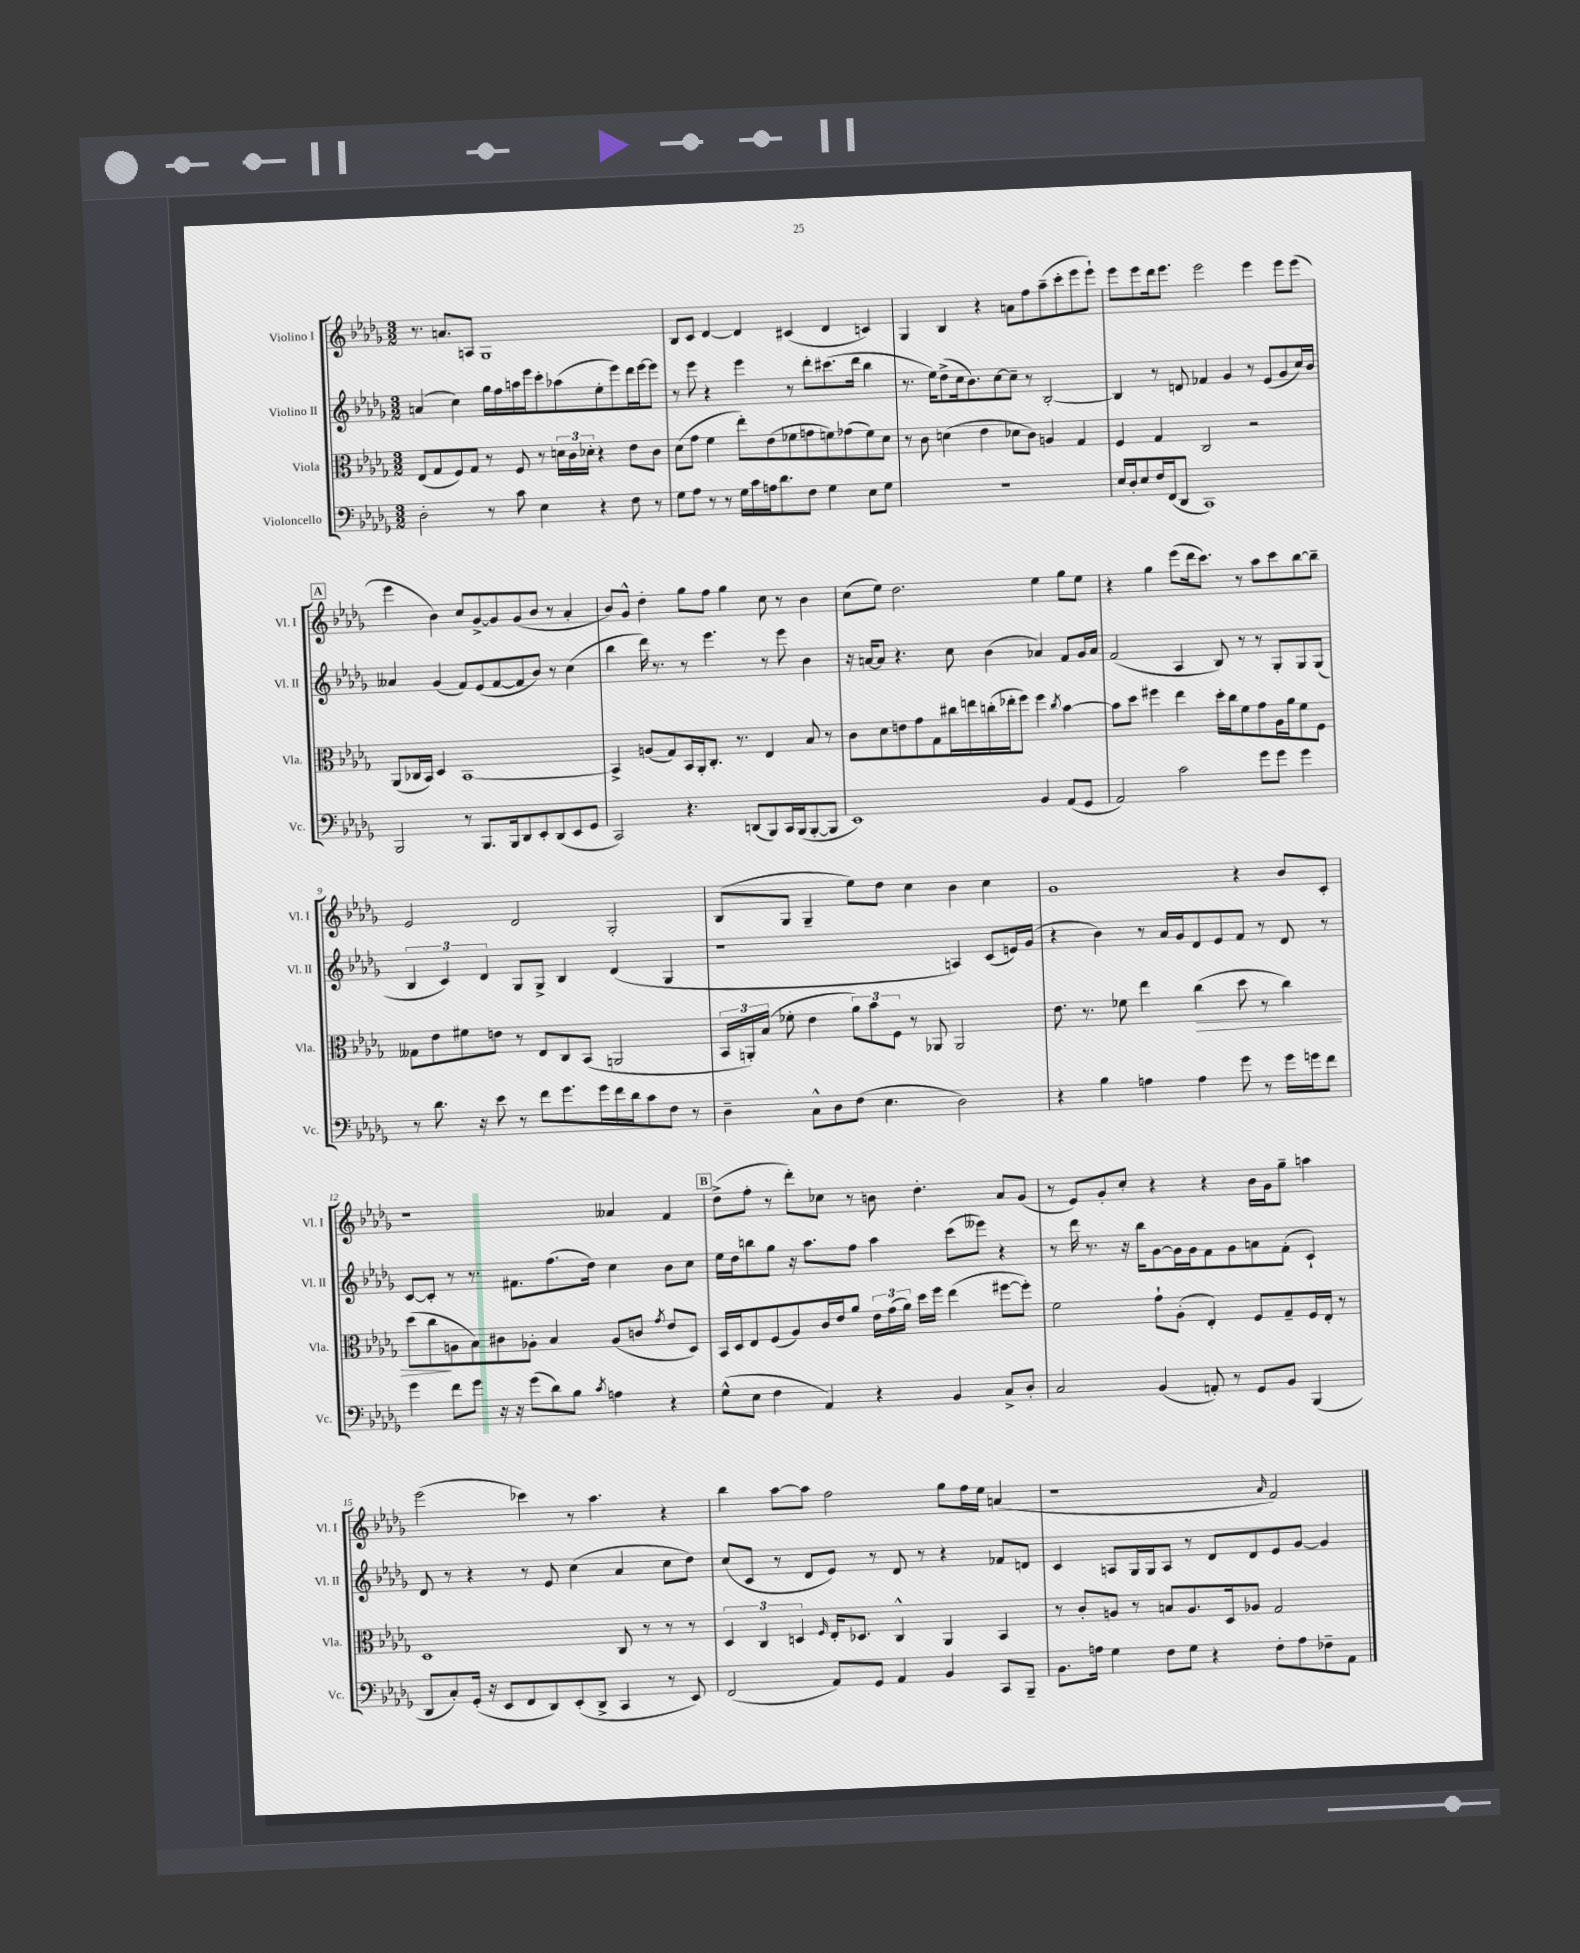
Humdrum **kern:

**kern	**kern	**kern	**kern
*staff4	*staff3	*staff2	*staff1
*clefF4	*clefC3	*clefG2	*clefG2
*k[b-e-a-d-g-]	*k[b-e-a-d-g-]	*k[b-e-a-d-g-]	*k[b-e-a-d-g-]
*M3/2	*M3/2	*M3/2	*M3/2
2D-'	(8E-	(4a	8.r
.	8G-	.	.
.	.	.	8.a
.	8F)	4cc)	.
.	8G-	.	8A
8r	8r	16gg-	1G-
.	.	16ff	.
8c	8F	16aa	.
.	.	16eee-	.
4E-	8r	8ccc'	.
.	24d	(8aa-	.
.	24c	.	.
.	24d-'	.	.
4r	4r	8ee-'	.
.	.	8eee-)	.
8F	8e-	16ddd-	.
.	.	[16eee-	.
8r	8c	8eee-]	.
=	=	=	=
8G-	(8d-	8r	8B-
8A-	8g-	8eee-	8c
8r	4f	4r	[4d-
8r	.	.	.
16G-	8ee-')	4eee-	4d-]
16c	.	.	.
16A	(8e-	.	.
8.d-	.	.	.
.	8f-	8r	(4c#
8F	8g	8ddd-'	.
4G-	8f)	(8.ccc#	4d-
.	(8g-	.	.
.	.	16ddd-	.
8E-	8f)	4bb-	4c)
8G-	8d-	.	.
=	=	=	=
1.r	8r	8.r	4G-
.	8c	.	.
.	.	16ee-)	.
.	(4d	(8dd-^	4B-
.	.	16cc	.
.	.	8.b-)	.
.	4e-	.	4r
.	.	[8cc	.
.	8d-	8cc~]	8a
.	8c)	8r	8ff
.	4A	[2B-'	(8aa-~
.	.	.	8ccc'
.	4G-	.	8eee-
.	.	.	8eee-`)
=	=	=	=
16E-	4F	4B-]	8eee-
16D-'	.	.	.
8E-	.	.	8eee-
16F	4G-	8r	16ddd-
(16FF	.	.	8.eee-
8DD-	.	8d	.
1CC)	2C	4f-	2eee-
.	.	4g-	.
.	2r	8r	4eee-
.	.	(8e-	.
.	.	8g-	8eee-
.	.	16cc)	(8eee-
.	.	16b-	.
=	=	=	=
2BBB-	(8AA-	4a--	4eee-
.	16C-	.	.
.	16BB-)	.	.
.	4D-	(4g-	4b-)
8r	[1BB-	8f)	8cc
8.BBB-	.	(8e-	[8g-^
.	.	[8f	8g-]
16BBB-	.	.	.
8DD-	.	8f]	(8g-
8EE-'	.	8b-)	8b-
(8DD-	.	8r	8r
8EE-	.	(4cc	4a-'
8GG-	.	.	.
=	=	=	=
2CC)	4BB-^]	4bb-	8b-)
.	.	.	8g-^^
.	(8A	16ddd-)	4dd-'
.	.	8.r	.
.	8G-)	.	.
4.r	16BB-	8r	8gg-
.	16AA-'	.	.
.	8.C'	4.eee-	8ff
.	.	.	4gg-
.	8.r	.	.
(8DD	.	.	.
8BBB-)	4E-	8r	8cc
16CC	.	8eee-	8r
(16BBB-	.	.	.
[8BBB-'	8B-	4b-	4b-
8BBB-]	8r	.	.
=	=	=	=
1EE-)	8c	16r	(8cc
.	.	[16a	.
.	8d-	8a]	8ee-)
.	8e	4.r	2.dd-
.	8g-	.	.
.	8G-	.	.
.	16cc#	8cc	.
.	16ee	.	.
.	(16cc'	(4b-	.
.	16ee-'	.	.
.	8ff)	.	.
4BB-	4ff	4a-)	4ee-
.	8qcc	.	.
(8AA-	[4b-	8f	8gg-
8GG-	.	16g-	8ee-
.	.	16a-	.
=	=	=	=
2AA-)	8b-]	(2f	4r
.	8dd-	.	.
.	4ff#	.	4gg-
2c	4ee-	4A-	(8eee-
.	.	.	16ddd-
.	.	.	8.ccc)
.	16dd-'	8B-)	.
.	16cc	.	.
.	8f	8r	8r
8g-	8g-	8r	8aa-
8g-	16A-	8G-'	8ccc
.	16a-	.	.
4g-	8f	8G-	[8bb-
.	8F	(8G-	8bb-~]
=	=	=	=
8r	8G--	6B-	2e-
8.d-	8e-	.	.
.	.	6c)	.
.	8f#	.	.
16r	.	.	.
.	.	6d-	.
8e-	8e	.	.
8r	8r	8G-	2d-
8f	8E-	8G-^	.
8.g-	8C	4B-	.
.	(8BB-	.	.
16g-	.	.	.
16f	2AA	(4d-	2G-'
16d-	.	.	.
8c	.	.	.
8F	.	4G-	.
8r	.	.	.
=	=	=	=
4D-~	24BB-	1r	(8B-
.	24AA')	.	.
.	(24B-	.	.
.	8f-'	.	8G-
8C^^	4e-	.	4G-~
8D-	.	.	.
(8F	12a-)	.	8ee-)
.	12b-	.	.
4.E-	.	.	8dd-
.	12F	.	.
.	8r	.	4cc
.	8AA-	.	.
2D-)	2AA-	4A)	4b-
.	.	(8c	4cc
.	.	16e)	.
.	.	(16g-	.
=	=	=	=
4r	8.e-	4r	1g-
.	8.r	.	.
4B-	.	4b-)	.
.	8f-	.	.
4A	4ee-	8r	.
.	.	16a-	.
.	.	16g-	.
4A	(4cc	8d-	.
.	.	8e-	.
8g-	8dd-	8f	4r
8r	8r	8r	.
16g-	4cc)	8d-	8b-
16g	.	.	.
8f	.	8r	8c'
=	=	=	=
4g-	(8dd-	[8c	1r
.	8cc	8c']	.
8f	8A	8r	.
8g-	8B-)	8.r	.
16r	8c#	.	.
16r	.	8.f#	.
(8g-	8A-'	.	.
8d-)	4B-	(8.ff	.
8B-	.	.	.
.	.	16dd-)	.
8qc	.	.	.
4A	(8A-	4cc	4a--
.	8c	.	.
.	8qg-	.	.
4r	8e-	8b-	4f
.	8D-)	8cc	.
=	=	=	=
(8G-^^	16BB-	16ee-	(8dd-^
.	16D-	16dd-	.
8E-	8E-	8bb	8ff'
4F	(8F	8gg-	8r
.	8A-)	16r	8ddd-')
.	.	8.aa-	.
4AA-)	16c	.	8cc-
.	16e-	.	.
.	8a-	8ff	8r
4r	24e-	4aa-	8b
.	(24g-	.	.
.	24a-)	.	.
.	16dd-	.	4.dd-'
.	16ff	.	.
4BB-	(4ee-	(8ccc	.
.	.	8eee--)	.
8C^	[8ff#	4r	8a-
8D-'	8ff#'])	.	(8g-
=	=	=	=
2C	2f	8r	8r
.	.	16ddd-	8e-)
.	.	8.r	.
.	.	.	8g-'
.	.	16r	8cc'
.	.	16bb-	.
(4BB-	8g-`	[8g-	4r
.	(8A-'	16g-]	.
.	.	16g-	.
8AA')	4E-')	8f	4r
8r	.	8g-	.
8GG-	8F	8a	16b-
.	.	.	16g-
8BB-	8G-~	(8f'	8gg-~
(4BBB-	16F	4c`)	4aa
.	16E-'	.	.
.	8r	.	.
=	=	=	=
8DD-	1D-	8d-	(2eee-
8C')	.	8r	.
(16GG-'	.	4r	.
16r	.	.	.
8EE-	.	.	.
8FF	.	8r	4ccc-)
8DD-)	.	8e-	.
(8EE-'	.	(4cc	8r
8DD-^	.	.	4.aa-
4CC	8C	4a-	.
.	8r	.	.
8r	8r	8cc	4r
8EE-)	8r	8dd-)	.
=	=	=	=
(2FF	6D-	(8cc	4bb-
.	.	8c	.
.	6C	.	.
.	.	8r	[8aa-
.	6D	.	.
.	.	8d-	8aa-]
.	16qqF	.	.
8AA-)	16E-'	8e-)	2ff
.	8.D-	.	.
8GG-	.	8r	.
4AA-	4C^^	8d-	.
.	.	8r	.
4BB-	4AA-	4r	8gg-
.	.	.	16ff
.	.	.	16ee-
8CC	4BB-	8f-	(4a
8BBB-~	.	8d	.
=	=	=	=
8.BB-	8r	4c	1r
.	8c'	.	.
16A	.	.	.
4G-	8A	8A	.
.	8r	16G-	.
.	.	16G-	.
8F	8B	8A	.
8G-	8.A	8r	.
4r	.	8d-	.
.	16D-	.	.
.	8A-	8d-	.
.	.	.	16qqa-
8F'	2G-	8e-	2f)
8A	.	[8g-	.
8F-~	.	4g-]	.
8AA-	.	.	.
==	==	==	==
*-	*-	*-	*-
